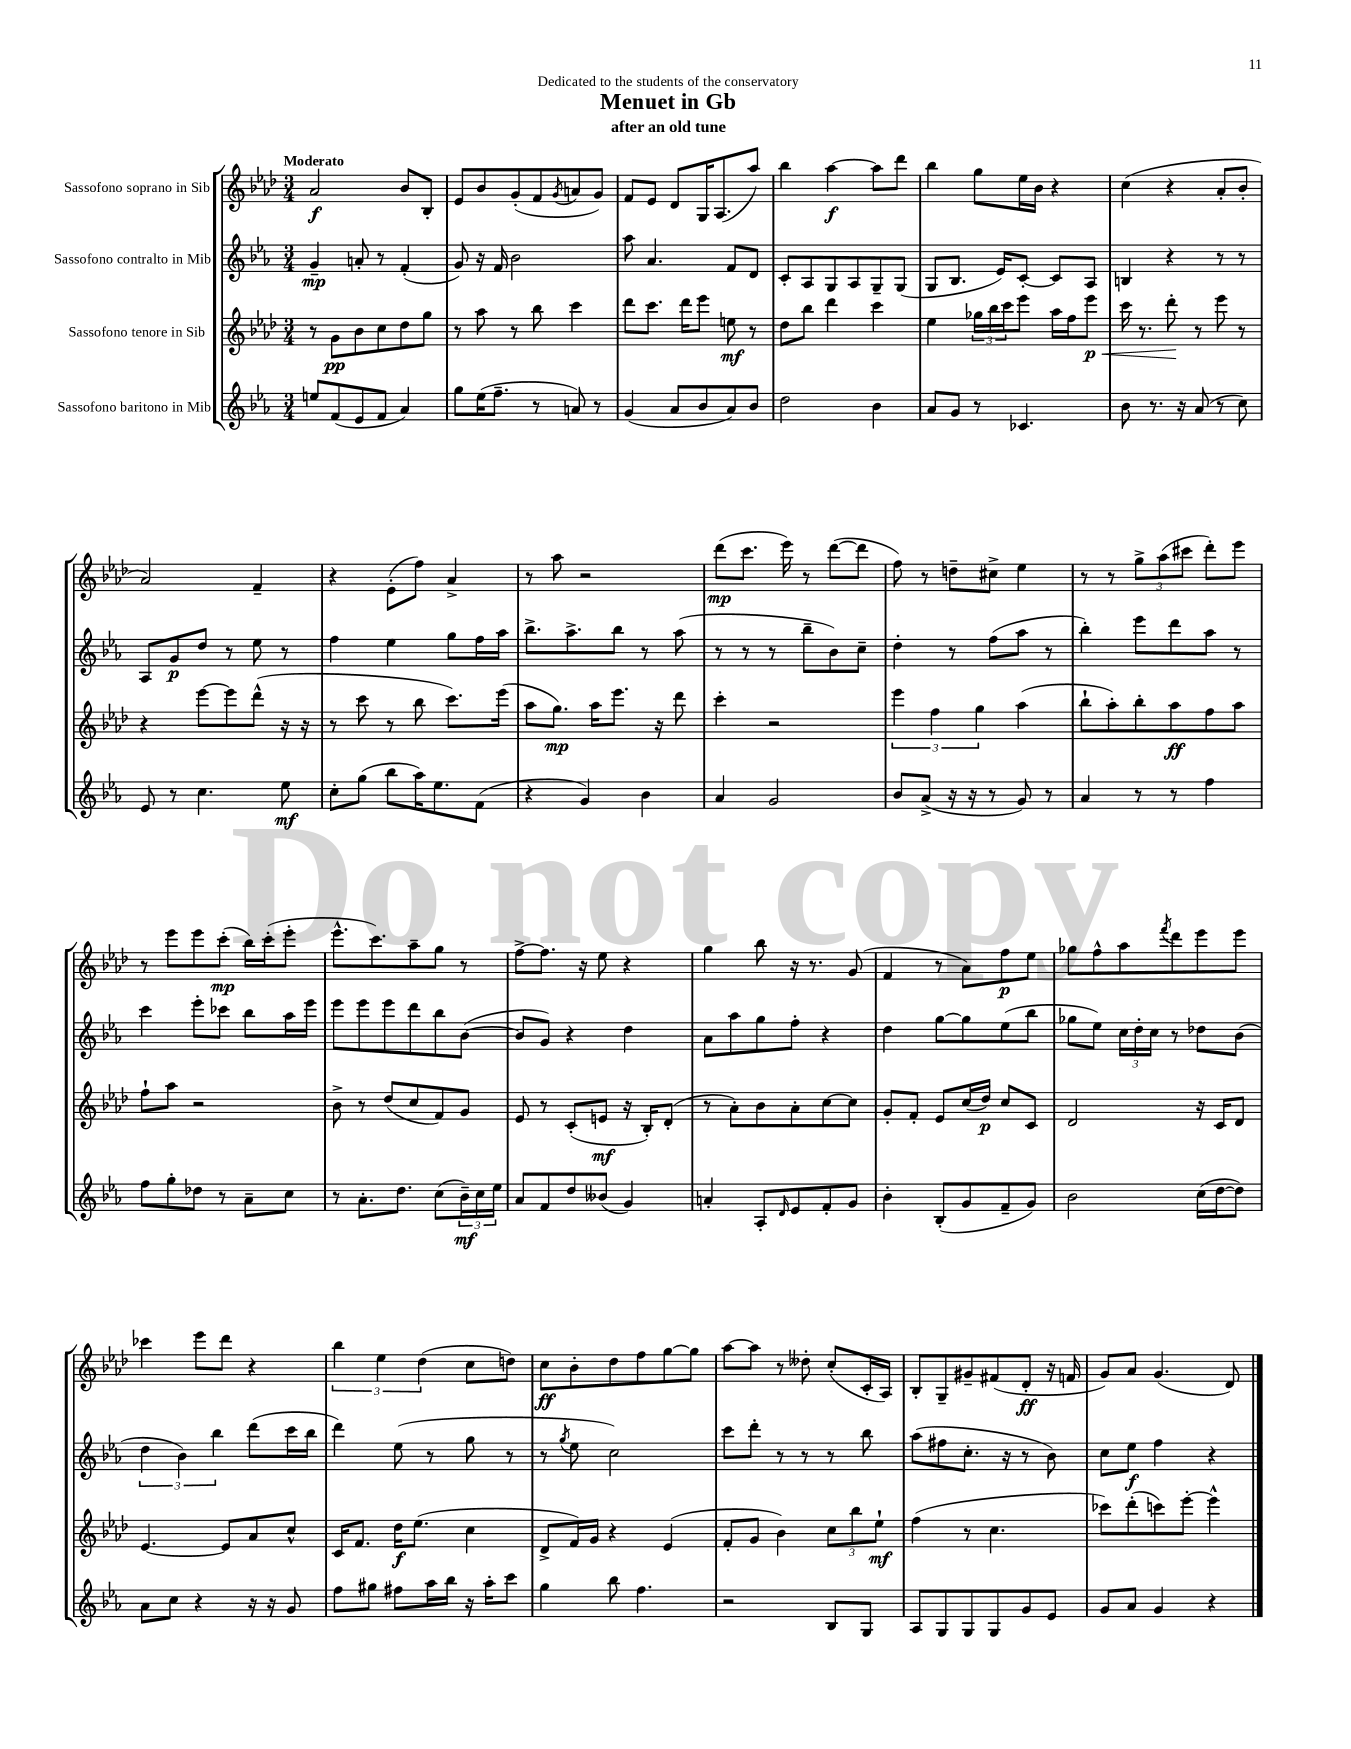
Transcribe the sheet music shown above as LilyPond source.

\header { title = "Menuet in Gb" subtitle = "after an old tune" dedication = "Dedicated to the students of the conservatory" }
<<
\new StaffGroup <<
\new Staff = "s0" \with { instrumentName = "Sassofono soprano in Sib" } {
    \clef treble \key aes \major \numericTimeSignature \time 3/4 \tempo "Moderato"
    aes'2\f bes'8 bes8-. |
    ees'8 bes'8 g'8-.( f'8 \acciaccatura { g'8 } a'8 g'8) |
    f'8 ees'8 des'8 g16 aes8.( aes''8) |
    bes''4 aes''4~\f aes''8 des'''8 |
    bes''4 g''8 ees''16 bes'16 r4 |
    c''4( r4 aes'8-. bes'8-. |
    aes'2) f'4-- |
    r4 ees'8-.( f''8) aes'4-> |
    r8 aes''8 r2 |
    des'''8\mp( c'''8. ees'''16) r8 des'''8~( des'''8 |
    f''8) r8 d''8-- cis''8-> ees''4 |
    r8 r8 \tuplet 3/2 { g''8-> aes''8( cis'''8 } des'''8-.) ees'''8 |
    r8 ees'''8 ees'''8 c'''8-.\mp( bes''16) c'''16-.( ees'''8-. |
    ees'''8.-^ c'''8.) aes''8-- g''8 r8 |
    f''8~-> f''8. r16 ees''8 r4 |
    g''4 bes''8 r16 r8. g'8( |
    f'4 r8 aes'8) f''8\p ees''8 |
    ges''8 f''8-^ aes''8 \acciaccatura { f'''8 } des'''8 ees'''8 ees'''8 |
    ces'''4 ees'''8 des'''8 r4 |
    \tuplet 3/2 { bes''4 ees''4 des''4( } c''8 d''8) |
    c''8\ff bes'8-. des''8 f''8 g''8~ g''8 |
    aes''8~ aes''8 r8 deses''8-. c''8-.( c'16-. aes16) |
    bes8-. g8-- gis'8-- fis'8( des'8-.\ff r16 f'16 |
    g'8) aes'8 g'4.( des'8) \bar "|." |
}
\new Staff = "s1" \with { instrumentName = "Sassofono contralto in Mib" } {
    \clef treble \key ees \major \numericTimeSignature \time 3/4
    g'4--\mp a'8-. r8 f'4-.( |
    g'8) r16 f'16 bes'2 |
    aes''8 aes'4. f'8 d'8 |
    c'8-. aes8 g8 aes8 g8-- g8( |
    g8 bes8. ees'16) c'8~-. c'8 aes8 |
    b4 r4 r8 r8 |
    aes8 g'8\p d''8 r8 ees''8 r8 |
    f''4 ees''4 g''8 f''16 aes''16 |
    bes''8.-> aes''8.-> bes''8 r8 aes''8( |
    r8 r8 r8 bes''8-- bes'8) c''8-- |
    d''4-. r8 f''8( aes''8 r8 |
    bes''4-.) ees'''8 d'''8 aes''8 r8 |
    c'''4 ees'''8-. ces'''8 bes''8 aes''16 ees'''16 |
    ees'''8 ees'''8 ees'''8 d'''8 bes''8 bes'8~( |
    bes'8 g'8) r4 d''4 |
    aes'8 aes''8 g''8 f''8-. r4 |
    d''4 g''8~ g''8 ees''8( bes''8 |
    ges''8 ees''8) \tuplet 3/2 { c''16 d''16-. c''16 } r8 des''8 bes'8( |
    \tuplet 3/2 { d''4 bes'4) bes''4 } d'''8( c'''16 bes''16 |
    d'''4) ees''8( r8 g''8 r8 |
    r8 \acciaccatura { g''8 } ees''8 c''2) |
    c'''8 d'''8-. r8 r8 r8 bes''8 |
    aes''8( fis''8 c''8.-. r16 r8 bes'8) |
    c''8 ees''8\f f''4 r4 \bar "|." |
}
\new Staff = "s2" \with { instrumentName = "Sassofono tenore in Sib" } {
    \clef treble \key aes \major \numericTimeSignature \time 3/4
    r8 g'8\pp bes'8 c''8 des''8 g''8 |
    r8 aes''8 r8 bes''8 c'''4 |
    des'''8 c'''8. des'''16 ees'''8 e''8\mf r8 |
    des''8 bes''8 des'''4 c'''4 |
    ees''4 \tuplet 3/2 { ges''16 bes''16 c'''16 } ees'''8 aes''16 f''16 ees'''8\p\< |
    c'''16 r8. des'''8-.\! r8 ees'''8 r8 |
    r4 ees'''8~ ees'''8 des'''8-^( r16 r16 |
    r8 c'''8 r8 bes''8 c'''8.) ees'''16( |
    aes''8 g''8.\mp) aes''16 ees'''8. r16 des'''8 |
    c'''4-. r2 |
    \tuplet 3/2 { ees'''4 f''4 g''4 } aes''4( |
    bes''8-! aes''8-.) bes''8-. aes''8\ff f''8 aes''8 |
    f''8-! aes''8 r2 |
    bes'8-> r8 des''8( c''8 f'8) g'8 |
    ees'8 r8 c'8-.( e'8\mf r16 bes16-.) des'8-.( |
    r8 aes'8-.) bes'8 aes'8-. c''8~ c''8 |
    g'8-. f'8-. ees'8 c''16( des''16\p) c''8 c'8 |
    des'2 r16 c'16 des'8 |
    ees'4.~ ees'8 aes'8 c''8-^ |
    c'16 f'8. des''16\f ees''8.( c''4 |
    des'8-> f'16) g'16 r4 ees'4( |
    f'8-. g'8 bes'4) \tuplet 3/2 { c''8 bes''8 ees''8-!\mf } |
    f''4( r8 c''4. |
    ces'''8) des'''8-.( c'''8) ees'''8~-. ees'''4-^ \bar "|." |
}
\new Staff = "s3" \with { instrumentName = "Sassofono baritono in Mib" } {
    \clef treble \key ees \major \numericTimeSignature \time 3/4
    e''8 f'8( ees'8 f'8 aes'4) |
    g''8 ees''16( f''8.-- r8 a'8) r8 |
    g'4( aes'8 bes'8 aes'8) bes'8 |
    d''2 bes'4 |
    aes'8 g'8 r8 ces'4. |
    bes'8 r8. r16 aes'8( r8 c''8) |
    ees'8 r8 c''4. ees''8\mf |
    c''8-. g''8( bes''8 aes''16) ees''8. f'8( |
    r4 g'4) bes'4 |
    aes'4 g'2 |
    bes'8 aes'8->( r16 r16 r8 g'8) r8 |
    aes'4 r8 r8 f''4 |
    f''8 g''8-. des''8 r8 aes'8-- c''8 |
    r8 aes'8.-. d''8. c''8( \tuplet 3/2 { bes'16--\mf) c''16 ees''16 } |
    aes'8 f'8 d''8 beses'8( g'4) |
    a'4-. aes8-. \grace { d'16 } ees'8 f'8-. g'8 |
    bes'4-. bes8-.( g'8 f'8-- g'8) |
    bes'2 c''16( d''16~ d''8) |
    aes'8 c''8 r4 r16 r16 g'8 |
    f''8 gis''8 fis''8 aes''16 bes''16 r16 aes''16-. c'''8 |
    g''4 bes''8 f''4. |
    r2 bes8 g8 |
    aes8 g8 g8 g8 g'8 ees'8 |
    g'8 aes'8 g'4 r4 \bar "|." |
}
>>
>>
\layout { \context { \Score \remove "Bar_number_engraver" } }
